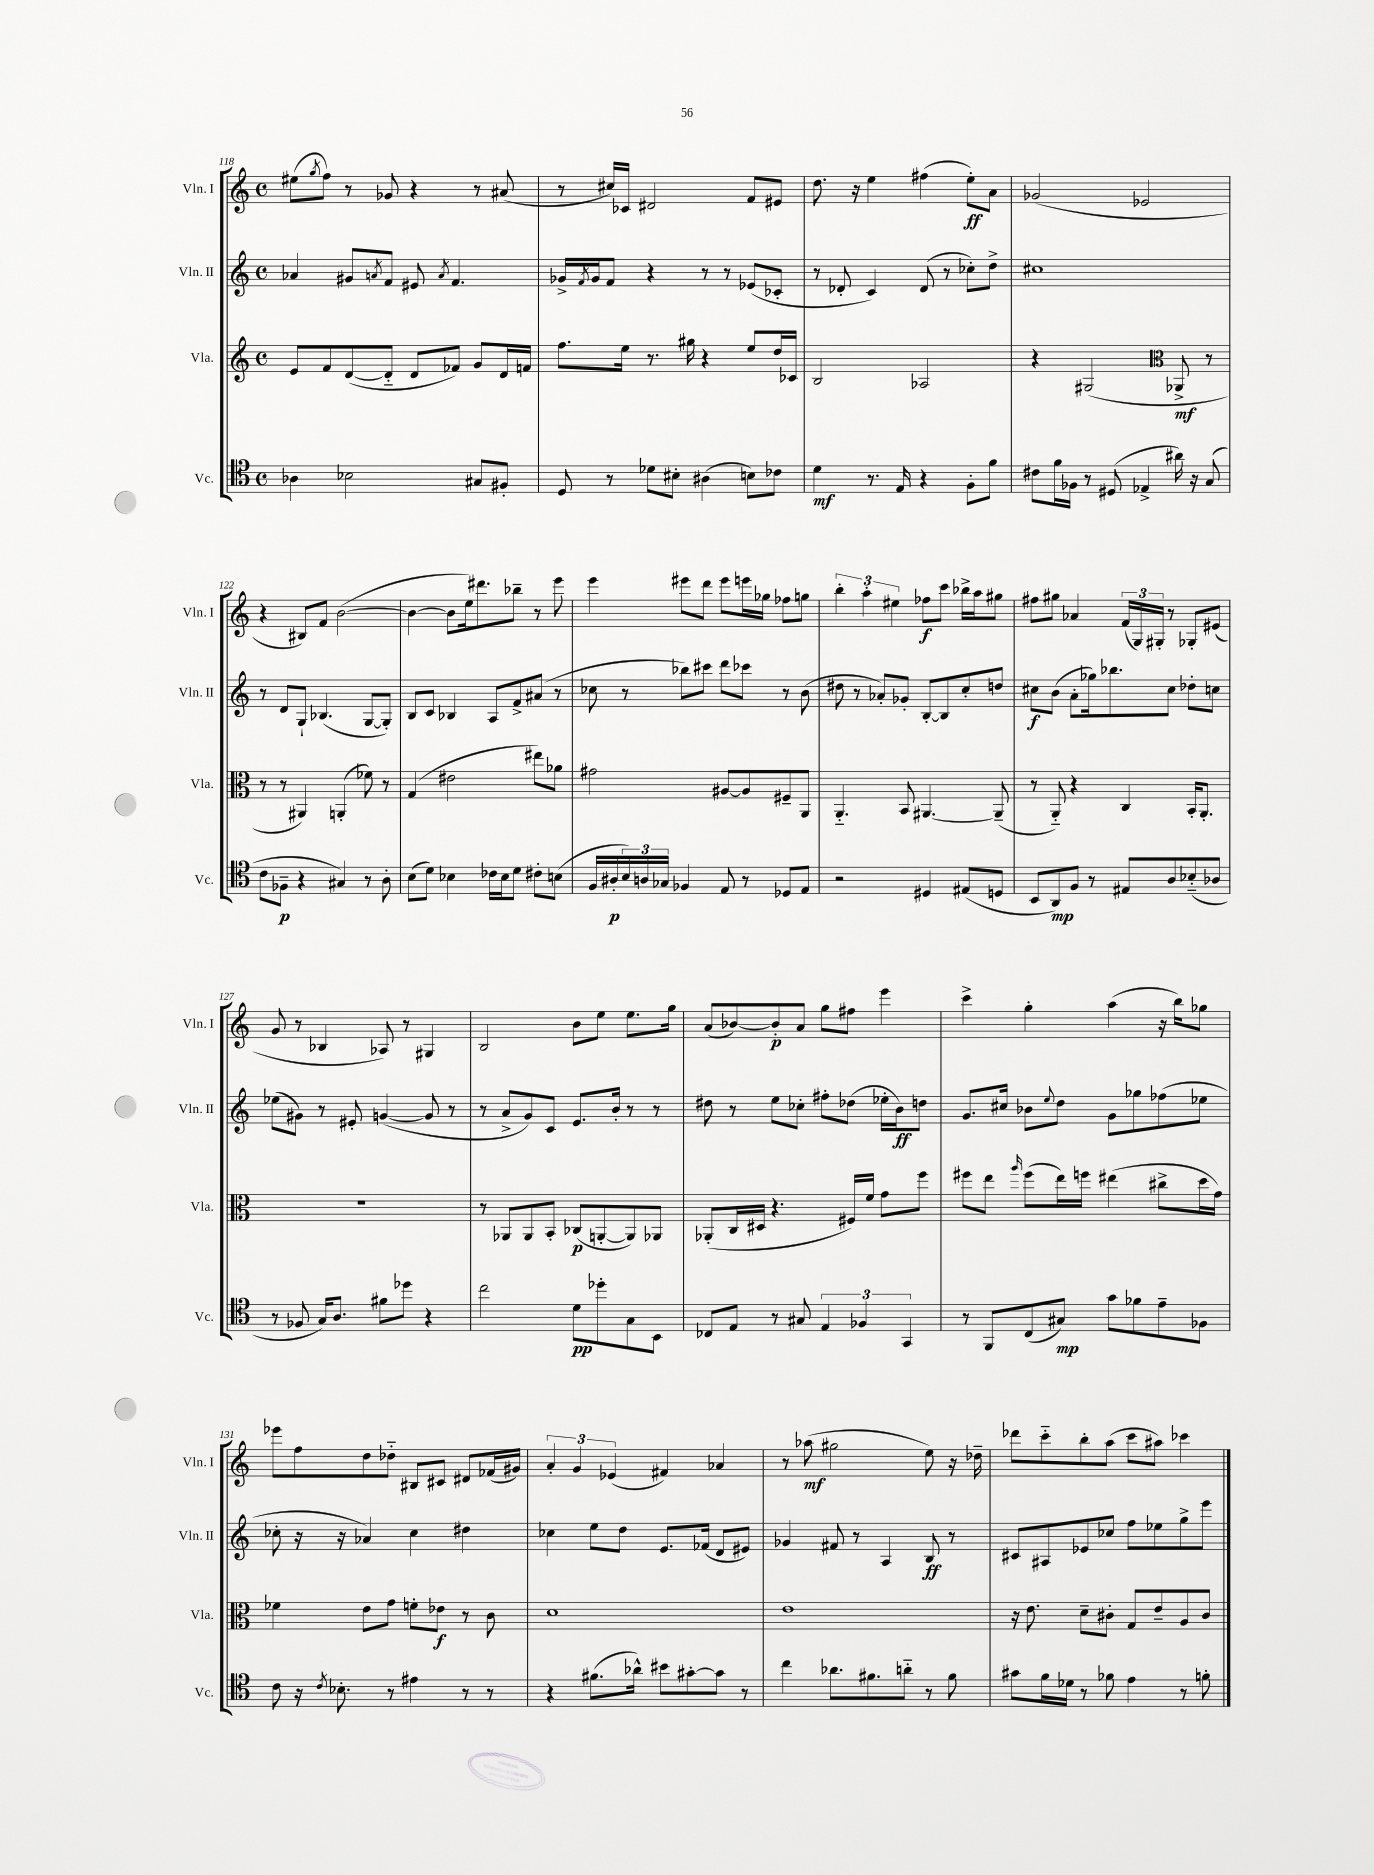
<<
\new StaffGroup <<
\new Staff = "s0" \with { instrumentName = "Vln. I" shortInstrumentName = "Vln. I" } {
    \clef treble \key c \major \defaultTimeSignature \time 4/4
    eis''8( \acciaccatura { g''8 } f''8) r8 ges'8 r4 r8 ais'8( |
    r8 cis''16) ces'16 dis'2 f'8 eis'8 |
    d''8. r16 e''4 fis''4( e''8-.\ff) a'8 |
    ges'2( ees'2 |
    r4 bis8) f'8 b'2~( |
    b'4~ b'8 e''16) dis'''8. bes''8-- r8 e'''8 |
    e'''4 eis'''8 d'''8 eis'''8 e'''16 ges''16 fes''8 g''8 |
    \tuplet 3/2 { b''4-. a''4-. eis''4 } fes''8\f c'''8 bes''16-> a''16 gis''8 |
    fis''8 gis''8 aes'4 \tuplet 3/2 { f'16( g16) gis16-. } r8 ges8-. eis'8( |
    g'8 r8 bes4 aes8) r8 gis4 |
    b2 b'8 e''8 e''8. g''16 |
    a'8( bes'8~) bes'8-.\p a'8 g''8 fis''8 e'''4 |
    c'''4-> g''4-. a''4( r16 b''16) ges''8 |
    ees'''8 f''8 d''8 des''8-_ bis8 cis'8 dis'8 fes'16( gis'16) |
    \tuplet 3/2 { a'4-. g'4 ees'4( } fis'4) aes'4 |
    r8 aes''8\mf( gis''2 e''8) r16 des''16-- |
    des'''8 c'''8-_ b''8-. a''8( c'''8 ais''8) ces'''4 \bar "|." |
}
\new Staff = "s1" \with { instrumentName = "Vln. II" shortInstrumentName = "Vln. II" } {
    \clef treble \key c \major \defaultTimeSignature \time 4/4
    aes'4 gis'8 \acciaccatura { a'8 } f'8 eis'8 \acciaccatura { a'8 } f'4. |
    ges'16-> \acciaccatura { f'8 } ges'16 f'8 r4 r8 r8 ees'8( ces'8-. |
    r8 des'8-. c'4) des'8( r8 ces''8-.) d''8-> |
    cis''1 |
    r8 d'8 g8-! bes4.( g8~ g8-.) |
    b8 c'8 bes4 a8 f'8-> ais'8( r8 |
    ces''8 r8 bes''8) cis'''8 d'''8 ces'''8 r8 b'8( |
    dis''8 r8 aes'8-.) ges'8-. b8~-. b8 c''8-. d''8 |
    cis''8\f b'8( a'8-. ges''16) bes''8. cis''8 des''8-. c''8 |
    ees''8( gis'8) r8 eis'8-. g'4~( g'8 r8 |
    r8 a'8-> g'8) c'8 e'8. b'16-. r8 r8 |
    dis''8 r8 e''8 ces''8-. fis''8-. des''8( ees''16-. b'16\ff) d''8 |
    g'8. cis''16 bes'8 \appoggiatura { e''8 } d''8 g'8 ges''8 fes''8( ees''8 |
    ces''8-. r16 r16 aes'4) ces''4 dis''4 |
    ces''4 e''8 d''8 e'8. fes'16( d'8 eis'8) |
    ges'4 fis'8 r8 a4 b8\ff r8 |
    cis'8 ais8 ees'8 ces''8 f''8 ees''8 g''8-> e'''8 \bar "|." |
}
\new Staff = "s2" \with { instrumentName = "Vla." shortInstrumentName = "Vla." } {
    \clef treble \key c \major \defaultTimeSignature \time 4/4
    e'8 f'8 d'8~( d'8-_ d'8 fes'8) g'8 d'16 f'16 |
    f''8. e''16 r8. gis''16 r4 e''8 d''16 ces'16 |
    b2 aes2 |
    r4 gis2( \clef alto aes,8->\mf r8 |
    r8 r8 ais,4) a,4-.( fes'8) r8 |
    g4( eis'2 eis''8) aes'8 |
    gis'2 ais8~ ais8 fis8-- a,8 |
    a,4.-_ b,8 ais,4.~ ais,8--( |
    r8 a,8-_) r4 c4 b,16-. a,8.-. |
    R1 |
    r8 aes,8 aes,8 b,8-. ces8\p( a,8~-. a,8) aes,8 |
    aes,8-.( c16 dis16 r4. fis16) f'16 g'8 f''8 |
    fis''8 e''8 \grace { a''16 } fis''8( e''16) f''16 eis''4( cis''8-> d''16 g'16) |
    fes'4 e'8 g'8 f'8-. ees'8\f r8 c'8 |
    d'1 |
    e'1 |
    r16 e'8. d'8-- cis'8-. g8 e'8-- a8 cis'8 \bar "|." |
}
\new Staff = "s3" \with { instrumentName = "Vc." shortInstrumentName = "Vc." } {
    \clef tenor \key c \major \defaultTimeSignature \time 4/4
    aes4 bes2 gis8 fis8-. |
    d8 r8 des'8 bis8-. ais4( b8) ces'8 |
    d'4\mf r8. e16 r4 f8-. f'8 |
    cis'8 f'16 fes16 r8 dis8( ees4-> ais'16) r16 g8( |
    c'8 fes8--\p r4 gis4) r8 a8-. |
    b8( d'8) bes4 ces'16 bes16 d'8 cis'8-. b8( |
    f16 ais16-.\p \tuplet 3/2 { b16) a16 ges16 } fes4 e8 r8 des8 e8 |
    r2 dis4 eis8( d8 |
    b,8 a,8\mp) f8 r8 eis8 a8 bes8-_( aes8 |
    r8 fes8 g16) a8. fis'8 des''8 r4 |
    c''2 d'8\pp des''8-. g8 b,8 |
    ces8 e8 r8 gis8 \tuplet 3/2 { e4 fes4 g,4 } |
    r8 f,8 c8( gis8\mp) g'8 fes'8 e'8-- fes8 |
    c'8 r16 \acciaccatura { c'8 } bes8.-. r8 eis'4 r8 r8 |
    r4 fis'8.( aes'16-^) bis'8 gis'8~-. gis'8 r8 |
    c''4 aes'8. fis'8. a'8-_ r8 fis'8 |
    gis'8 f'16 des'16 r8 fes'8 e'4 r8 f'8-. \bar "|." |
}
>>
>>
\layout { \context { \Score currentBarNumber = #118 } }
